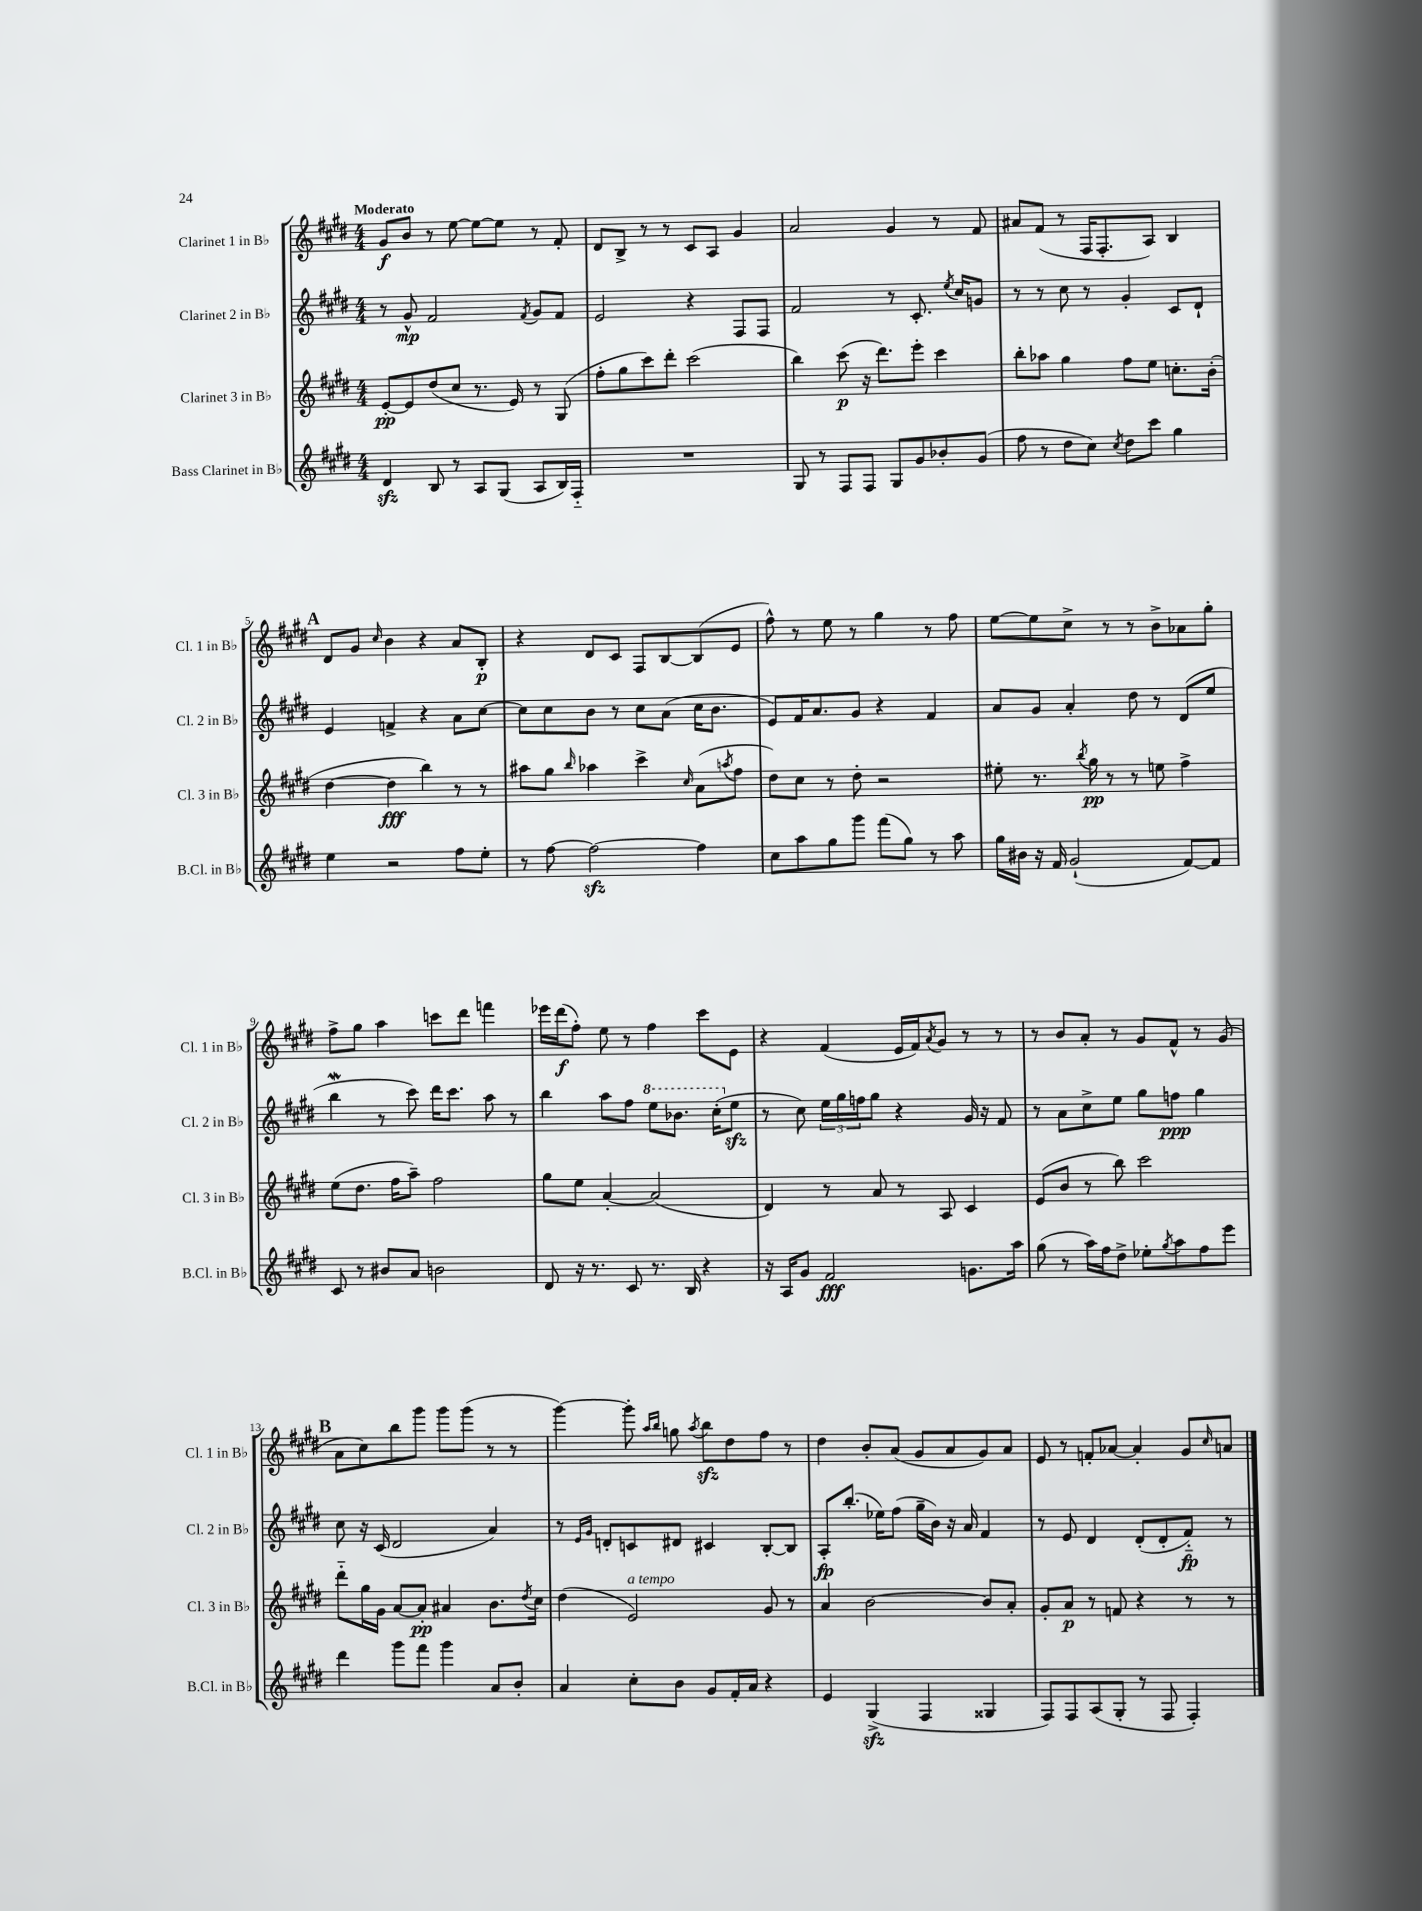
<<
\new StaffGroup <<
\new Staff = "s0" \with { instrumentName = "Clarinet 1 in Bb" shortInstrumentName = "Cl. 1 in Bb" } {
    \clef treble \key e \major \numericTimeSignature \time 4/4 \tempo "Moderato"
    gis'8\f b'8 r8 e''8~ e''8~ e''8 r8 fis'8-. |
    dis'8 b8-> r8 r8 cis'8 a8 gis'4 |
    a'2 gis'4 r8 fis'8 |
    ais'8 fis'8( r8 fis16 fis8.-. a8) b4 |
    \mark \markup { \bold "A" } dis'8 gis'8 \grace { cis''16 } b'4 r4 a'8 b8-.\p |
    r4 dis'8 cis'8 fis8 b8~ b8( e'8 |
    fis''8-^) r8 e''8 r8 gis''4 r8 fis''8 |
    e''8~ e''8 cis''8-> r8 r8 b'8-> aes'8 gis''8-. |
    fis''8-> gis''8 a''4 c'''8 dis'''8 f'''4 |
    ees'''16 dis'''16\f( fis''8-.) e''8 r8 fis''4 cis'''8 e'8 |
    r4 fis'4( e'16 fis'16) \acciaccatura { a'8 } gis'8 r8 r8 |
    r8 b'8 a'8-. r8 gis'8 fis'8-^ r8 gis'8( |
    \mark \markup { \bold "B" } a'8 cis''8) b''8 gis'''8 gis'''8 gis'''8( r8 r8 |
    gis'''4~) gis'''8-. \grace { a''16 b''16 } g''8 \acciaccatura { a''8 } b''8\sfz dis''8 fis''8 r8 |
    dis''4 b'8-. a'8( gis'8 a'8 gis'8) a'8 |
    e'8 r8 f'8-. aes'8~ aes'4-. gis'8 \grace { cis''16 } a'8 \bar "|." |
}
\new Staff = "s1" \with { instrumentName = "Clarinet 2 in Bb" shortInstrumentName = "Cl. 2 in Bb" } {
    \clef treble \key e \major \numericTimeSignature \time 4/4
    r8 gis'8-^\mp fis'2 \acciaccatura { fis'8 } gis'8 fis'8 |
    e'2 r4 fis8 fis8 |
    fis'2 r8 cis'8.-. \acciaccatura { e''8 } cis''16 g'8 |
    r8 r8 cis''8 r8 gis'4-. cis'8 dis'8-! |
    \mark \markup { \bold "A" } e'4 f'4-> r4 a'8 cis''8~ |
    cis''8 cis''8 b'8 r8 cis''8 a'8( cis''16 b'8. |
    e'8) fis'16 a'8. gis'8 r4 fis'4 |
    a'8 gis'8 a'4-. dis''8 r8 dis'8( e''8 |
    b''4\mordent r8 cis'''8) dis'''16 cis'''8. a''8 r8 |
    b''4 a''8 fis''8 \ottava #1 e'''8 bes''8. cis'''16-.( \ottava #0 e''8\sfz |
    r8 cis''8) \tuplet 3/2 { e''16 gis''16 f''16 } gis''8 r4 gis'16 r16 fis'8 |
    r8 a'8 cis''8-> e''8 gis''8 f''8\ppp gis''4 |
    \mark \markup { \bold "B" } cis''8 r16 cis'16( dis'2 a'4) |
    r8 \grace { e'16 gis'16 } d'8-. c'8 dis'8 cis'4 b8~-. b8 |
    a8-.\fp b''8.-.( ees''16) fis''8( gis''16-- b'16) r16 a'16 fis'4 |
    r8 e'8 dis'4 dis'8-.( dis'8-. fis'8-_\fp) r8 \bar "|." |
}
\new Staff = "s2" \with { instrumentName = "Clarinet 3 in Bb" shortInstrumentName = "Cl. 3 in Bb" } {
    \clef treble \key e \major \numericTimeSignature \time 4/4
    e'8~-.\pp e'8 dis''8( cis''8 r8. e'16) r8 gis8( |
    fis''8-. gis''8 cis'''8) dis'''8-. cis'''2( |
    b''4) cis'''8\p( r16 dis'''8.) e'''8-. cis'''4 |
    b''8-. aes''8 gis''4 fis''8 e''8 c''8.-. b'16-.( |
    \mark \markup { \bold "A" } dis''4~ dis''4\fff b''4) r8 r8 |
    ais''8 gis''8 \grace { b''16 } aes''4 cis'''4-> \grace { cis''16 } a'8( \acciaccatura { a''8 } fis''8 |
    dis''8) cis''8 r8 dis''8-. r2 |
    eis''8-. r8. \acciaccatura { b''8 } gis''16\pp r8 r8 e''8 fis''4-> |
    e''8( dis''8. fis''16 a''8--) fis''2 |
    gis''8 e''8 a'4~-. a'2( |
    dis'4) r8 a'8 r8 a8 cis'4 |
    e'8( b'8 r8 b''8) cis'''2 |
    \mark \markup { \bold "B" } dis'''8-_ gis''16 gis'16 a'8~ a'8-.\pp ais'4 b'8. \acciaccatura { dis''8 } cis''16 |
    dis''4( e'2^\markup { \italic "a tempo" }) gis'8 r8 |
    a'4 b'2~ b'8 a'8-. |
    gis'8-. a'8\p r8 f'8 r4 r8 r8 \bar "|." |
}
\new Staff = "s3" \with { instrumentName = "Bass Clarinet in Bb" shortInstrumentName = "B.Cl. in Bb" } {
    \clef treble \key e \major \numericTimeSignature \time 4/4
    dis'4\sfz b8 r8 a8 gis8( a8 b16) fis16-_ |
    R1 |
    gis8 r8 fis8 fis8 gis8 gis'8 bes'8-. gis'8( |
    fis''8 r8 dis''8 cis''8) \acciaccatura { cis''8 } dis''8 cis'''8 gis''4 |
    \mark \markup { \bold "A" } e''4 r2 fis''8 e''8-. |
    r8 fis''8~ fis''2~\sfz fis''4 |
    cis''8 a''8 gis''8 gis'''8 fis'''8( gis''8) r8 a''8 |
    gis''16 bis'16 r16 fis'16 gis'2-!( fis'8~) fis'8 |
    cis'8 r8 bis'8 a'8 b'2 |
    dis'8 r16 r8. cis'8 r8. b16 r4 |
    r16 a16 gis'8 fis'2\fff g'8. a''16 |
    gis''8( r8 a''16) fis''16 dis''8-> ees''8-. \acciaccatura { gis''8 } a''8 fis''8 e'''8 |
    \mark \markup { \bold "B" } dis'''4 gis'''8 fis'''8 gis'''4 a'8 b'8-. |
    a'4 cis''8-. b'8 gis'8 fis'16-. a'16 r4 |
    e'4 gis4->\sfz( fis4 gisis4 |
    fis8) fis8 a8( gis8-. r8 fis8 fis4-.) \bar "|." |
}
>>
>>
